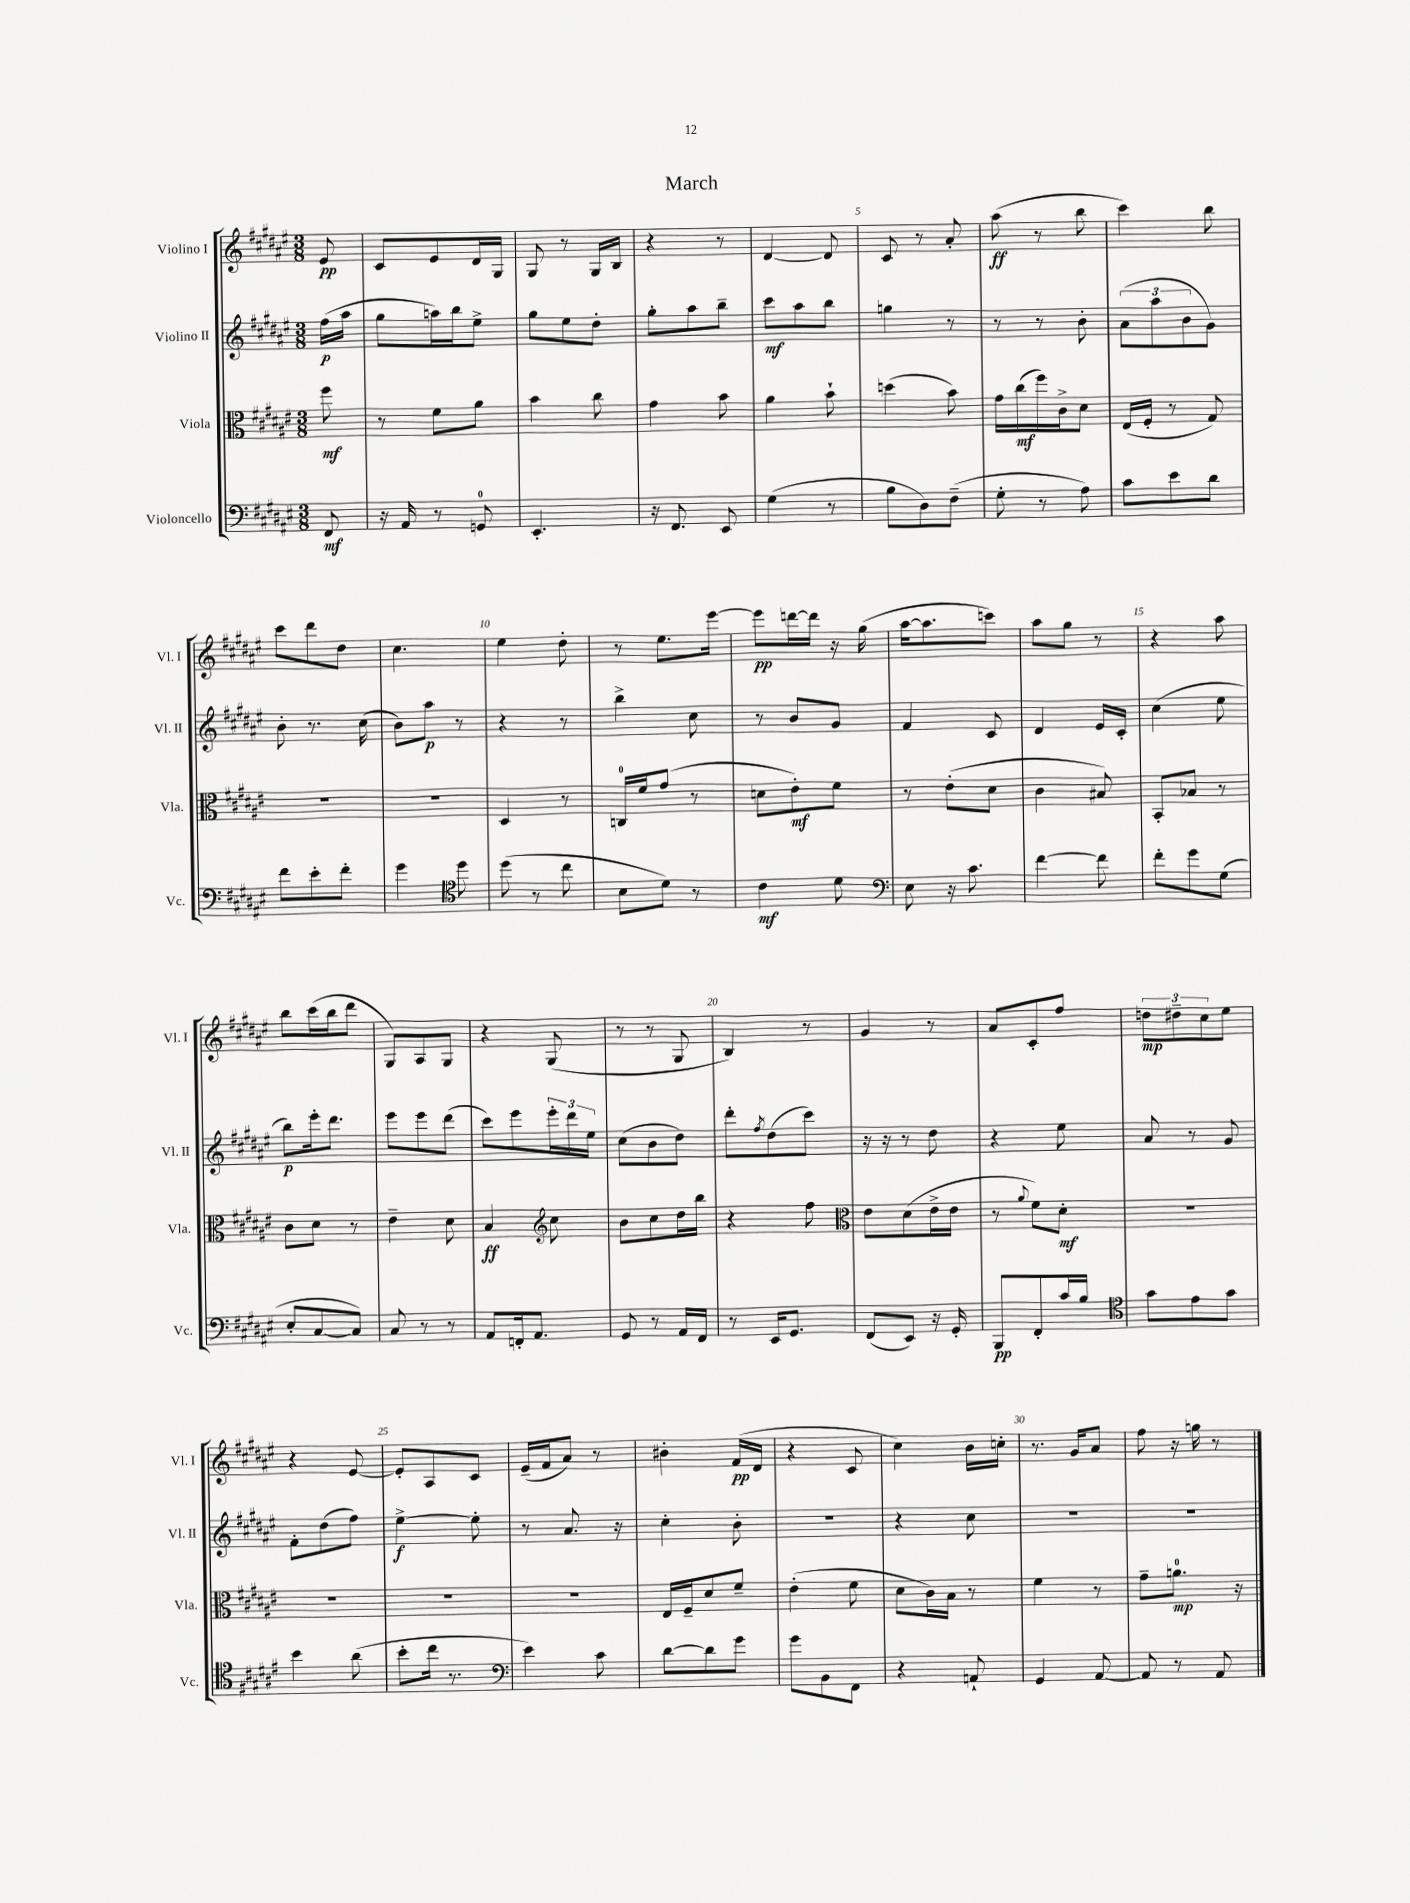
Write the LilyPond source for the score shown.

\header { title = "March" }
<<
\new StaffGroup <<
\new Staff = "s0" \with { instrumentName = "Violino I" shortInstrumentName = "Vl. I" } {
    \clef treble \key fis \major \numericTimeSignature \time 3/8 \partial 8
    eis'8\pp |
    cis'8 eis'8 dis'16 gis16 |
    gis8 r8 gis16 b16 |
    r4 r8 |
    dis'4~ dis'8 |
    cis'8 r8 ais'8-. |
    ais''8\ff( r8 b''8 |
    cis'''4) b''8 |
    cis'''8 dis'''8 dis''8 |
    cis''4. |
    eis''4 dis''8-. |
    r8 eis''8. eis'''16~ |
    eis'''8\pp d'''16~ d'''16 r16 gis''16( |
    ais''16~ ais''8. c'''8) |
    ais''8 gis''8 r8 |
    r4 ais''8 |
    b''8 cis'''16( b''16 dis'''8 |
    gis8) ais8 gis8 |
    r4 gis8( |
    r8 r8 gis8 |
    b4) r8 |
    gis'4 r8 |
    ais'8 cis'8-. fis''8 |
    \tuplet 3/2 { d''8\mp dis''8-- cis''8 } eis''8 |
    r4 eis'8~ |
    eis'8-. ais8 cis'8 |
    eis'16--( fis'16 ais'8) r8 |
    bis'4-. fis'16\pp( dis'16 |
    r4 cis'8 |
    cis''4) b'16 c''16-. |
    r8. gis'16 ais'8 |
    fis''8 r16 g''16 r8 \bar "|." |
}
\new Staff = "s1" \with { instrumentName = "Violino II" shortInstrumentName = "Vl. II" } {
    \clef treble \key fis \major \numericTimeSignature \time 3/8 \partial 8
    fis''16\p( ais''16 |
    gis''8 a''16) b''16 eis''8-> |
    gis''8 eis''8 dis''8-. |
    gis''8-. ais''8 b''8-- |
    cis'''8\mf ais''8 b''8 |
    g''4 r8 |
    r8 r8 b'8-. |
    \tuplet 3/2 { ais'8( ais''8 b'8 } gis'8) |
    b'8-. r8. cis''16( |
    b'8) ais''8\p r8 |
    r4 r8 |
    b''4-> cis''8 |
    r8 b'8 gis'8 |
    fis'4 cis'8 |
    dis'4 eis'16 cis'16-. |
    cis''4( eis''8 |
    b''8\p) eis'''16-. dis'''8. |
    eis'''8 eis'''8 dis'''8( |
    cis'''8) eis'''8 \tuplet 3/2 { eis'''16-. dis'''16 eis''16 } |
    cis''8( b'8 dis''8) |
    dis'''8-. \acciaccatura { fis''8 } dis''8( cis'''8) |
    r16 r16 r8 dis''8 |
    r4 eis''8 |
    ais'8 r8 gis'8 |
    fis'8-. dis''8( fis''8) |
    eis''4~->\f eis''8-. |
    r8 ais'8. r16 |
    cis''4-. b'8-. |
    R4. |
    r4 cis''8 |
    R4. |
    R4. \bar "|." |
}
\new Staff = "s2" \with { instrumentName = "Viola" shortInstrumentName = "Vla." } {
    \clef alto \key fis \major \numericTimeSignature \time 3/8 \partial 8
    fis''8\mf |
    r8 fis'8 ais'8 |
    b'4 cis''8 |
    gis'4 b'8 |
    ais'4 b'8-! |
    d''4( b'8) |
    gis'16 cis''16\mf( fis''16) cis'16-> dis'8 |
    eis16( fis16-. r8 gis8) |
    R4. |
    R4. |
    dis4 r8 |
    c16-0 fis'16 gis'8( r8 |
    d'8 eis'8-.\mf) fis'8 |
    r8 eis'8-.( dis'8 |
    cis'4 bis8) |
    b,8-. bes8 r8 |
    cis'8 dis'8 r8 |
    eis'4-- dis'8 |
    b4\ff \clef treble cis''8 |
    b'8 cis''8 dis''16 b''16 |
    r4 fis''8 |
    \clef alto eis'8 dis'8( eis'16-> eis'16 |
    r8 \appoggiatura { ais'8 } fis'8) dis'8-.\mf |
    R4. |
    R4. |
    R4. |
    R4. |
    eis16 fis16-- dis'8 fis'8-- |
    eis'4-.( fis'8 |
    dis'8 cis'16) b16 r8 |
    fis'4 r8 |
    gis'8-- a'8.-0\mp r16 \bar "|." |
}
\new Staff = "s3" \with { instrumentName = "Violoncello" shortInstrumentName = "Vc." } {
    \clef bass \key fis \major \numericTimeSignature \time 3/8 \partial 8
    fis,8\mf |
    r16 ais,16 r8 g,8-0 |
    eis,4.-. |
    r16 fis,8. eis,8 |
    gis4( r8 |
    b8 dis8) fis8--( |
    gis8-. r8 ais8) |
    cis'8 eis'8 dis'8 |
    fis'8 eis'8-. fis'8-. |
    gis'4 \clef tenor dis''8 |
    dis''8( r8 cis''8 |
    b8 dis'8) r8 |
    cis'4\mf dis'8 |
    \clef bass eis8 r16 cis'8. |
    fis'4~ fis'8 |
    fis'8-. gis'8 gis8( |
    eis8-. cis8~ cis8) |
    cis8 r8 r8 |
    ais,8 f,16-. ais,8. |
    gis,8 r8 ais,16 fis,16 |
    r8 eis,16 gis,8. |
    fis,8( eis,8) r16 gis,16-. |
    b,,8\pp fis,8-. cis'16 b16 |
    \clef tenor gis'8 eis'8 gis'8 |
    b'4 ais'8( |
    b'8-. cis''16 r8. |
    \clef bass eis'4) cis'8 |
    dis'8~ dis'8 gis'8 |
    gis'8 b,8 fis,8 |
    r4 a,8-! |
    gis,4 ais,8~ |
    ais,8 r8 ais,8 \bar "|." |
}
>>
>>
\layout { \context { \Score \override BarNumber.break-visibility = ##(#f #t #t) barNumberVisibility = #(every-nth-bar-number-visible 5) } }
